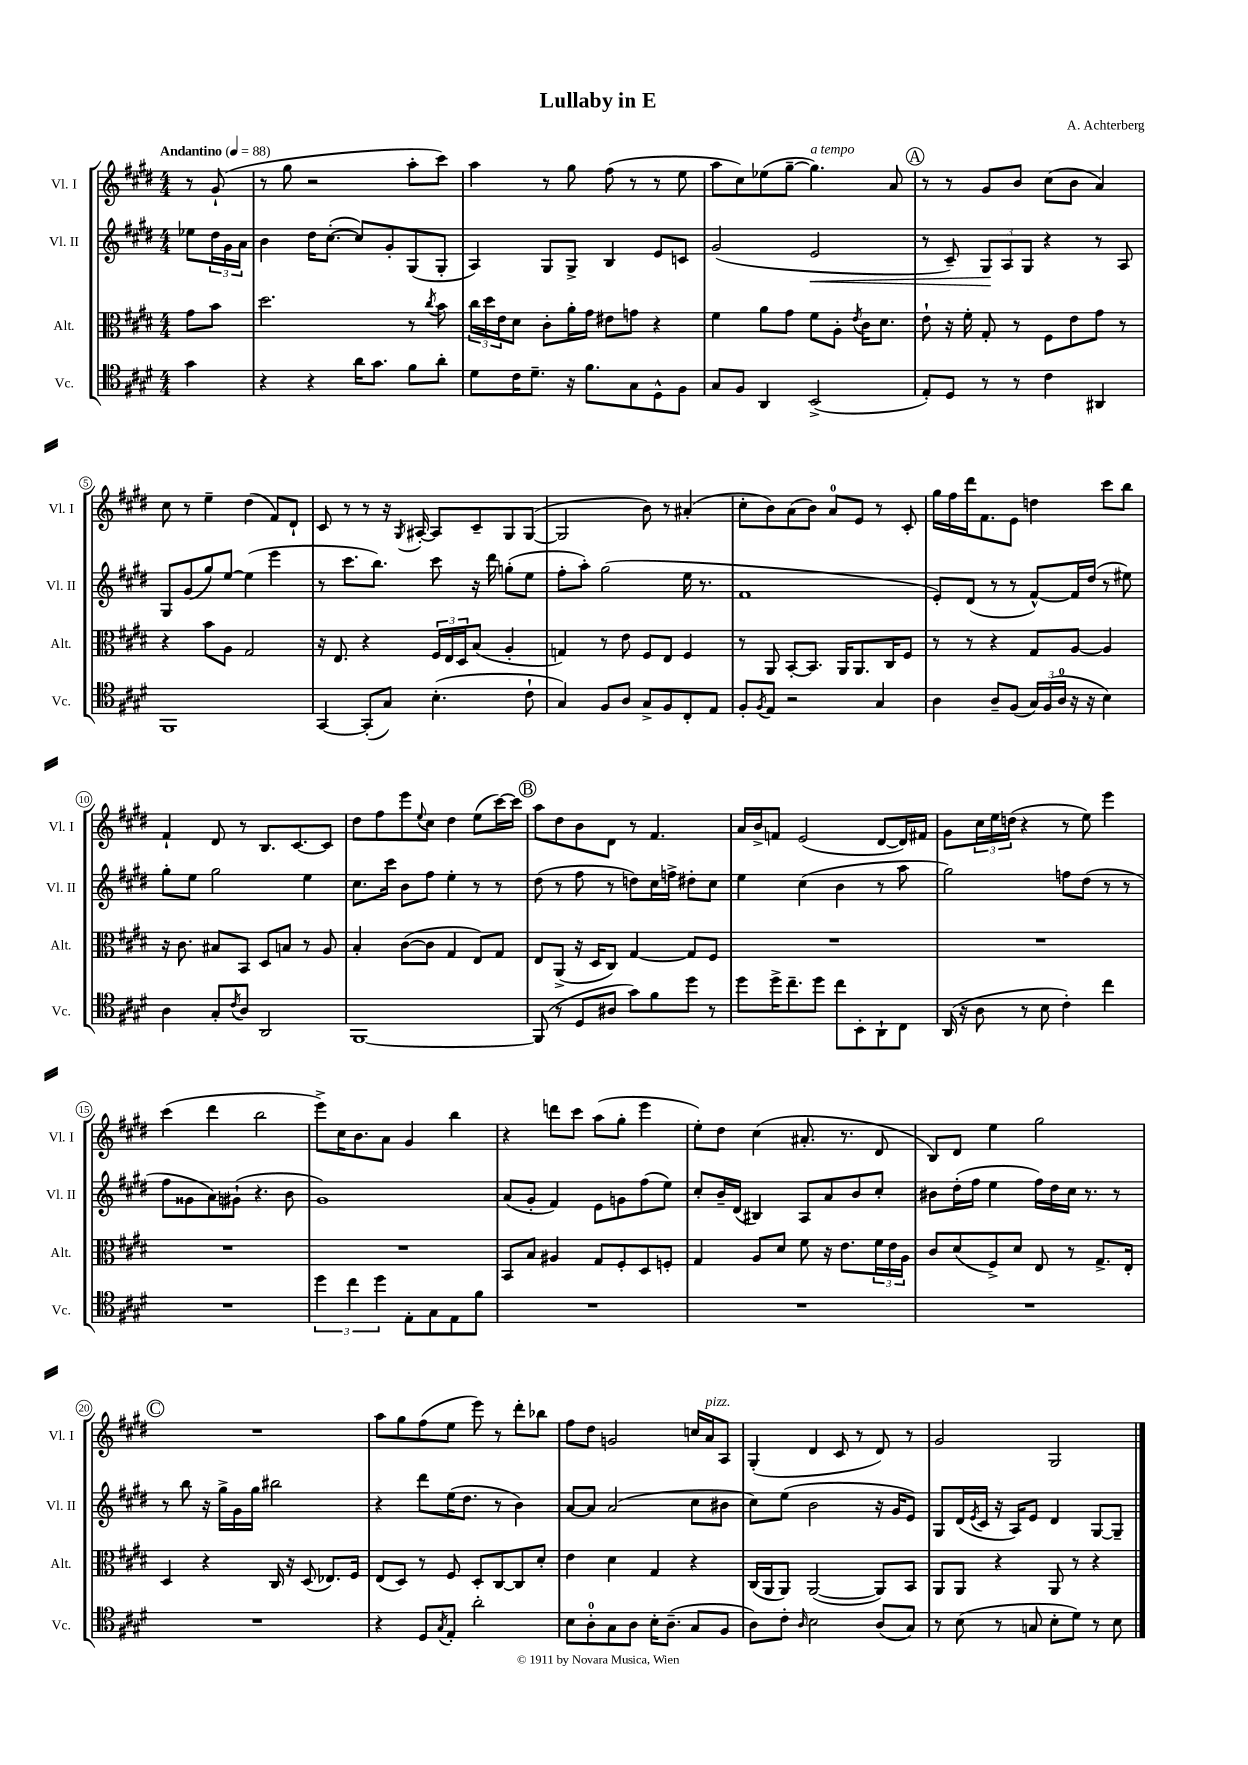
\header { title = "Lullaby in E" composer = "A. Achterberg" }
<<
\new StaffGroup <<
\new Staff = "s0" \with { instrumentName = "Vl. I" shortInstrumentName = "Vl. I" } {
    \clef treble \key e \major \numericTimeSignature \time 4/4 \partial 4 \tempo "Andantino" 4 = 88
    r8 gis'8-!( |
    r8 gis''8 r2 a''8-. cis'''8) |
    a''4 r8 gis''8 fis''8( r8 r8 e''8 |
    a''8 cis''8) ees''8( gis''8~-- gis''4.^\markup { \italic "a tempo" }) a'8 |
    \mark \markup { \circle "A" } r8 r8 gis'8 b'8 cis''8( b'8 a'4) |
    cis''8 r8 e''4-- dis''4( fis'8) dis'8-! |
    cis'8 r8 r8 r16 \acciaccatura { gis8 } ais16~-. ais8 cis'8-- gis8 gis8~( |
    gis2 b'8) r8 ais'4-.( |
    cis''8-. b'8) a'8( b'8) a'8-0 e'8 r8 cis'8-. |
    gis''16 fis''16 dis'''16 fis'8. e'8 d''4 cis'''8 b''8 |
    fis'4-! dis'8 r8 b8. cis'8.~ cis'8 |
    dis''8 fis''8 e'''8 \appoggiatura { e''8 } cis''8 dis''4 e''8( cis'''16~) cis'''16 |
    \mark \markup { \circle "B" } a''8 dis''8 b'8 dis'8 r8 fis'4. |
    a'16 b'16-> f'8 e'2( dis'8~ dis'16) fis'16 |
    gis'8 \tuplet 3/2 { cis''16 e''16 d''16( } r4 r8 e''8) e'''4 |
    cis'''4( dis'''4 b''2 |
    e'''8->) cis''16 b'8. a'8 gis'4 b''4 |
    r4 d'''8 cis'''8 a''8( gis''8-. e'''4 |
    e''8-.) dis''8 cis''4( ais'8.-. r8. dis'8 |
    b8) dis'8 e''4 gis''2 |
    \mark \markup { \circle "C" } R1 |
    a''8 gis''8 fis''8( e''8 e'''8) r8 dis'''8-. bes''8 |
    fis''8 dis''8 g'2 c''16 a'16^\markup { \italic "pizz." } a8 |
    gis4-.( dis'4 cis'8 r8 dis'8) r8 |
    gis'2 gis2 \bar "|." |
}
\new Staff = "s1" \with { instrumentName = "Vl. II" shortInstrumentName = "Vl. II" } {
    \clef treble \key e \major \numericTimeSignature \time 4/4 \partial 4
    ees''8 \tuplet 3/2 { dis''16 gis'16 a'16 } |
    b'4 dis''16 cis''8.~-.( cis''8) gis'8-. gis8( gis8-. |
    a4) gis8 gis8-> b4 e'8 c'8 |
    gis'2( e'2\< |
    \mark \markup { \circle "A" } r8 cis'8--) \tuplet 3/2 { gis8\! a8 gis8 } r4 r8 a8 |
    gis8 gis'8( gis''8) e''8~ e''4( e'''4 |
    r8 cis'''8. b''8.) cis'''8 r16 dis'''16 g''8-.( e''8 |
    fis''8-. a''8-.) gis''2( e''16 r8. |
    fis'1 |
    e'8-.) dis'8( r8 r8 fis'8~-^) fis'16 dis''16( r8 eis''8) |
    gis''8-. e''8 gis''2 e''4 |
    cis''8. cis'''16 b'8 fis''8 e''4-. r8 r8 |
    \mark \markup { \circle "B" } dis''8( r8 fis''8 r8 d''8) cis''16 f''16-> dis''8-. cis''8 |
    e''4 cis''4( b'4 r8 a''8 |
    gis''2) f''8 dis''8( r8 r8 |
    fis''8 gisis'8 a'8) gis'8-!( r4. b'8 |
    gis'1) |
    a'8( gis'8-. fis'4) e'8 g'8 fis''8( e''8) |
    cis''8-. b'16-- dis'16( bis4) a8 a'8 b'8 cis''8-. |
    bis'8 dis''16-.( fis''16 e''4 fis''16) dis''16 cis''16 r8. r8 |
    \mark \markup { \circle "C" } r8 b''8 r16 gis''16-> gis'16 gis''16 bis''2 |
    r4 dis'''8 e''16( dis''8. r8 b'4) |
    a'8~ a'8 a'2( cis''8 bis'8 |
    cis''8) e''8( b'2 r16 gis'16 e'8) |
    gis8 dis'16( \acciaccatura { e'8 } cis'16 r16 a16) e'8 dis'4 gis8~ gis8-- \bar "|." |
}
\new Staff = "s2" \with { instrumentName = "Alt." shortInstrumentName = "Alt." } {
    \clef alto \key e \major \numericTimeSignature \time 4/4 \partial 4
    gis'8 b'8 |
    dis''2. r8 \acciaccatura { cis''8 } b'8 |
    \tuplet 3/2 { cis''16 dis''16 e'16 } dis'8 cis'8-. a'16-. gis'16 eis'8 g'8 r4 |
    fis'4 a'8 gis'8 fis'8 a8-. \acciaccatura { e'8 } cis'16 dis'8. |
    \mark \markup { \circle "A" } e'8-! r16 fis'16-. gis8-. r8 fis8 e'8 gis'8 r8 |
    r4 b'8 a8 gis2 |
    r16 e8. r4 \tuplet 3/2 { fis16 e16 dis16 } b8( a4-. |
    g4) r8 e'8 fis8 e8 fis4 |
    r8 a,8 b,8~-. b,8. a,16 a,8. cis16 fis8 |
    r8 r8 r4 gis8 a8~ a4 |
    r16 cis'8. bis8 b,8 dis8 b8 r8 a8 |
    b4-. cis'8~( cis'8 gis4 e8) gis8 |
    \mark \markup { \circle "B" } e8 a,8->( r16 dis16 cis8) gis4~ gis8 fis8 |
    R1 |
    R1 |
    R1 |
    R1 |
    b,8 b8 ais4 gis8 fis8-. dis8 f8-. |
    gis4 a8 dis'8 fis'8 r16 e'8. \tuplet 3/2 { fis'16 e'16 a16 } |
    cis'8 dis'8( fis8->) dis'8 e8 r8 gis8.-> e16-. |
    \mark \markup { \circle "C" } dis4 r4 cis16 r16 dis8( ees8.) fis16 |
    e8( dis8) r8 fis8 dis8-. cis8~ cis8 dis'8-. |
    e'4 dis'4 gis4 r4 |
    cis16( a,16 a,8) a,2~( a,8) b,8 |
    a,8 a,8 r4 a,8 r8 r4 \bar "|." |
}
\new Staff = "s3" \with { instrumentName = "Vc." shortInstrumentName = "Vc." } {
    \clef tenor \key e \major \numericTimeSignature \time 4/4 \partial 4
    gis'4 |
    r4 r4 a'16 gis'8. fis'8 a'8-. |
    dis'8 cis'16 dis'8.-- r16 fis'8. gis8 dis8-^ fis8 |
    gis8 fis8 a,4 b,2->( |
    \mark \markup { \circle "A" } e8-.) dis8 r8 r8 cis'4 ais,4 |
    fis,1 |
    gis,4~ gis,8-.( gis8) b4.-.( cis'8-! |
    gis4) fis8 a8 gis8-> fis8 cis8-. e8 |
    fis8-. \acciaccatura { fis8 } e8 r2 gis4 |
    a4 a8-- fis8( \tuplet 3/2 { gis16) fis16( a16-0 } r16 r16 b4) |
    a4 gis8-. \acciaccatura { cis'8 } a8 a,2 |
    fis,1~ |
    \mark \markup { \circle "B" } fis,8( r8 dis8 ais8 gis'8) fis'8 dis''8 r8 |
    dis''8 dis''16-> cis''8.-- dis''8 cis''8 b,8-. a,8-! cis8 |
    a,16( r16 a8 r8 b8 cis'4-.) cis''4 |
    R1 |
    \tuplet 3/2 { dis''4 cis''4 dis''4 } e8-. gis8 e8 fis'8 |
    R1 |
    R1 |
    R1 |
    \mark \markup { \circle "C" } R1 |
    r4 dis8 \acciaccatura { gis8 } e8-. a'2-. |
    b8 a8-0-. gis8 a8 b16-. a8.--( gis8 fis8 |
    a8) cis'8-. \grace { a16 } b2 a8( gis8) |
    r8 b8( r8 g8 b8-. dis'8) r8 b8 \bar "|." |
}
>>
>>
\layout { \context { \Score \override BarNumber.stencil = #(make-stencil-circler 0.1 0.3 ly:text-interface::print) } }
